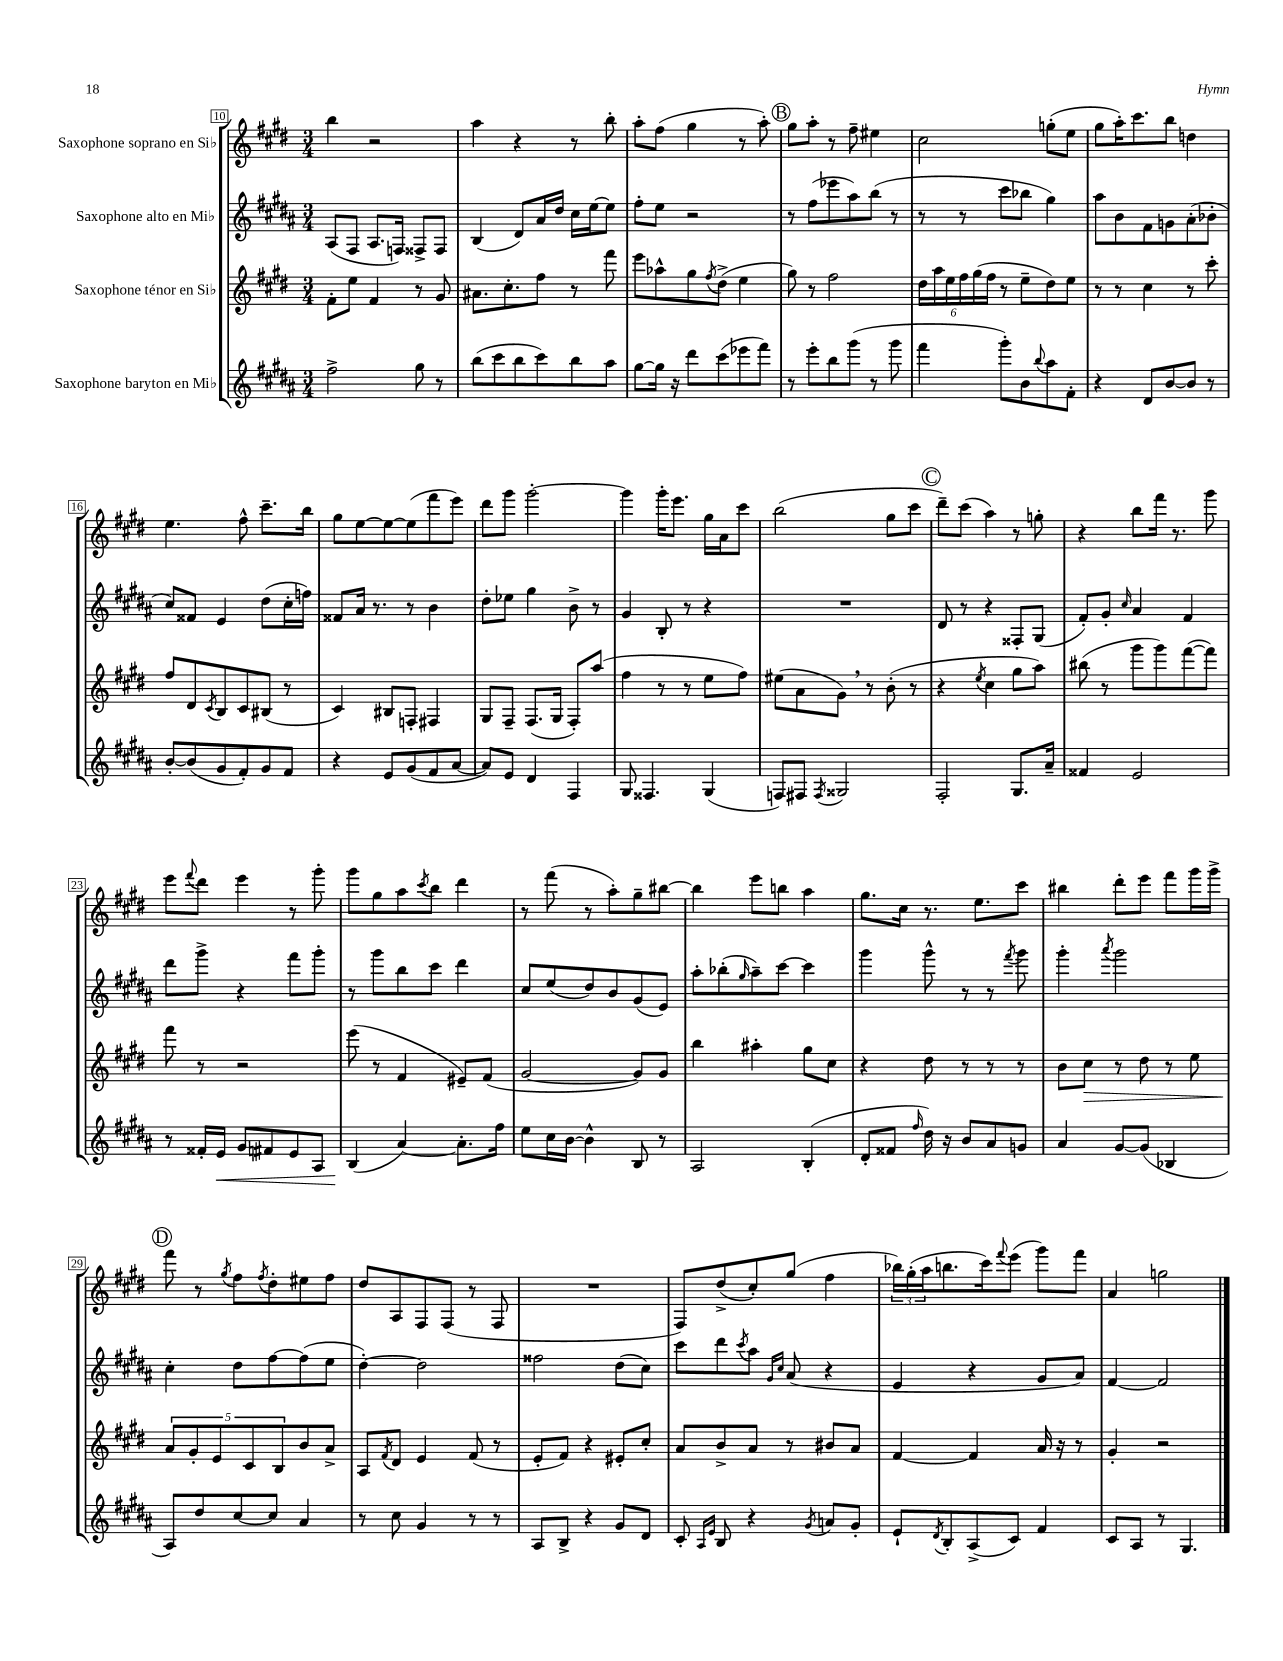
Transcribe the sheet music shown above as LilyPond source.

<<
\new StaffGroup <<
\new Staff = "s0" \with { instrumentName = "Saxophone soprano en Sib" } {
    \clef treble \key e \major \numericTimeSignature \time 3/4
    b''4 r2 |
    a''4 r4 r8 b''8-. |
    a''8-. fis''8( gis''4 r8 a''8-.) |
    \mark \markup { \circle "B" } gis''8 a''8-. r8 fis''8-- eis''4 |
    cis''2 g''8-.( e''8 |
    gis''8 a''16-.) cis'''8. b''8 d''4 |
    e''4. fis''8-^ cis'''8.-- b''16 |
    gis''8 e''8~ e''8~ e''8( fis'''8 e'''8) |
    dis'''8 gis'''8 gis'''2~-. |
    gis'''4 gis'''16-. e'''8. gis''16 a'16 cis'''8 |
    b''2( gis''8 cis'''8 |
    \mark \markup { \circle "C" } dis'''8--) cis'''8( a''4) r8 g''8-. |
    r4 b''8 fis'''16 r8. gis'''8 |
    e'''8 \appoggiatura { fis'''8 } dis'''8 e'''4 r8 gis'''8-. |
    gis'''8 gis''8 a''8 \acciaccatura { cis'''8 } b''8 dis'''4 |
    r8 fis'''8( r8 a''8-.) gis''8-- bis''8~ |
    bis''4 e'''8 b''8 a''4 |
    gis''8. cis''16 r8. e''8. cis'''8 |
    bis''4 dis'''8-. e'''8 fis'''8 gis'''16 gis'''16-> |
    \mark \markup { \circle "D" } fis'''8 r8 \acciaccatura { gis''8 } fis''8 \acciaccatura { fis''8 } dis''8-. eis''8 fis''8 |
    dis''8 a8 fis8 fis8( r8 fis8 |
    R2. |
    fis8) dis''8->( cis''8-.) gis''8( fis''4 |
    \tuplet 3/2 { bes''16) gis''16-.( a''16 } b''8. cis'''16) \appoggiatura { fis'''8 } e'''8( gis'''8) fis'''8 |
    a'4 g''2 \bar "|." |
}
\new Staff = "s1" \with { instrumentName = "Saxophone alto en Mib" } {
    \clef treble \key b \major \numericTimeSignature \time 3/4
    ais8( fis8 ais8. f16) fisis8-> fisis8 |
    b4( dis'8) ais'16 dis''16 cis''16 e''16~ e''8 |
    fis''8-. e''8 r2 |
    \mark \markup { \circle "B" } r8 fis''8( ees'''8 ais''8) b''8( r8 |
    r8 r8 cis'''8 bes''8 gis''4) |
    ais''8 b'8 fis'8 g'8 ais'8-.( bes'8-. |
    cis''8) fisis'8 e'4 dis''8( cis''16-. f''16) |
    fisis'8 ais'16 r8. r8 b'4 |
    dis''8-. ees''8 gis''4 b'8-> r8 |
    gis'4 b8-. r8 r4 |
    R2. |
    \mark \markup { \circle "C" } dis'8 r8 r4 fisis8-. gis8( |
    fis'8-.) gis'8-. \grace { cis''16 } ais'4 fis'4 |
    dis'''8 gis'''8-> r4 fis'''8 gis'''8-. |
    r8 gis'''8 b''8 cis'''8 dis'''4 |
    cis''8 e''8( dis''8) b'8 gis'8( e'8) |
    ais''8-. bes''8-.( \grace { gis''16 } ais''8--) cis'''8~ cis'''4 |
    gis'''4 gis'''8-^ r8 r8 \acciaccatura { fis'''8 } gis'''8 |
    gis'''4-. \acciaccatura { ais'''8 } gis'''2 |
    \mark \markup { \circle "D" } cis''4-. dis''8 fis''8~ fis''8( e''8 |
    dis''4~-.) dis''2 |
    fisis''2 dis''8( cis''8) |
    cis'''8 dis'''8 \acciaccatura { cis'''8 } ais''8 \grace { gis'16 cis''16 } ais'8( r4 |
    e'4 r4 gis'8 ais'8) |
    fis'4~ fis'2 \bar "|." |
}
\new Staff = "s2" \with { instrumentName = "Saxophone ténor en Sib" } {
    \clef treble \key e \major \numericTimeSignature \time 3/4
    fis'8-. e''8 fis'4 r8 gis'8 |
    ais'8. cis''8.-. fis''8 r8 fis'''8 |
    e'''8 aes''8-^ gis''8 \acciaccatura { fis''8 } dis''8->( e''4 |
    \mark \markup { \circle "B" } gis''8) r8 fis''2 |
    \tuplet 6/4 { dis''16 a''16 e''16 fis''16 gis''16( fis''16 } r8 e''8-- dis''8) e''8 |
    r8 r8 cis''4 r8 cis'''8-. |
    fis''8 dis'8 \acciaccatura { cis'8 } b8 cis'8 bis8( r8 |
    cis'4) bis8 f8-. fis4 |
    gis8 fis8-- fis8.( gis16 fis8-.) a''8( |
    fis''4 r8 r8 e''8 fis''8) |
    eis''8( a'8 gis'8) \breathe r8 b'8-.( r8 |
    \mark \markup { \circle "C" } r4 \acciaccatura { e''8 } cis''4 gis''8 a''8) |
    bis''8( r8 gis'''8 gis'''8) fis'''8~( fis'''8) |
    fis'''8 r8 r2 |
    e'''8( r8 fis'4 eis'8--) fis'8( |
    gis'2~ gis'8) gis'8 |
    b''4 ais''4-. gis''8 cis''8 |
    r4 dis''8 r8 r8 r8 |
    b'8 cis''8\> r8 dis''8 r8 e''8 |
    \mark \markup { \circle "D" } \tuplet 5/4 { a'8\! gis'8-. e'8 cis'8 b8 } b'8 a'8-> |
    a8 \acciaccatura { fis'8 } dis'8 e'4 fis'8( r8 |
    e'8-. fis'8) r4 eis'8-. cis''8-. |
    a'8 b'8-> a'8 r8 bis'8 a'8 |
    fis'4~ fis'4 a'16 r16 r8 |
    gis'4-. r2 \bar "|." |
}
\new Staff = "s3" \with { instrumentName = "Saxophone baryton en Mib" } {
    \clef treble \key b \major \numericTimeSignature \time 3/4
    fis''2-> gis''8 r8 |
    b''8( cis'''8 b''8 cis'''8) b''8 ais''8 |
    gis''8~ gis''16 r16 dis'''8 cis'''8( ees'''8 fis'''8) |
    \mark \markup { \circle "B" } r8 e'''8-. b''8 gis'''8( r8 gis'''8 |
    fis'''4 gis'''8-.) b'8 \appoggiatura { b''8 } ais''8 fis'8-. |
    r4 dis'8 b'8~ b'8 r8 |
    b'8~-. b'8( gis'8 fis'8-.) gis'8 fis'8 |
    r4 e'8 gis'8( fis'8 ais'8~ |
    ais'8) e'8 dis'4 fis4 |
    gis8 fisis4. gis4( |
    f8) fis8 \acciaccatura { fis8 } gisis2 |
    \mark \markup { \circle "C" } fis2-. gis8. ais'16-- |
    fisis'4 e'2 |
    r8 fisis'16-. e'16\< gis'8 fis'8 e'8 ais8 |
    b4\!( ais'4~) ais'8.-. fis''16 |
    e''8 cis''16 b'16~ b'4-^ b8 r8 |
    ais2 b4-.( |
    dis'8-. fisis'8 \grace { fis''16 } dis''16) r16 b'8 ais'8 g'8 |
    ais'4 gis'8~ gis'8( bes4 |
    \mark \markup { \circle "D" } ais8) dis''8 cis''8~ cis''8 ais'4 |
    r8 cis''8 gis'4 r8 r8 |
    ais8 b8-> r4 gis'8 dis'8 |
    cis'8-. \grace { ais16 e'16 } b8 r4 \acciaccatura { gis'8 } a'8 gis'8-. |
    e'8-! \acciaccatura { dis'8 } b8-. ais8->( cis'8) fis'4 |
    cis'8 ais8 r8 gis4. \bar "|." |
}
>>
>>
\layout { \context { \Score currentBarNumber = #10 \override BarNumber.stencil = #(make-stencil-boxer 0.1 0.3 ly:text-interface::print) } }
